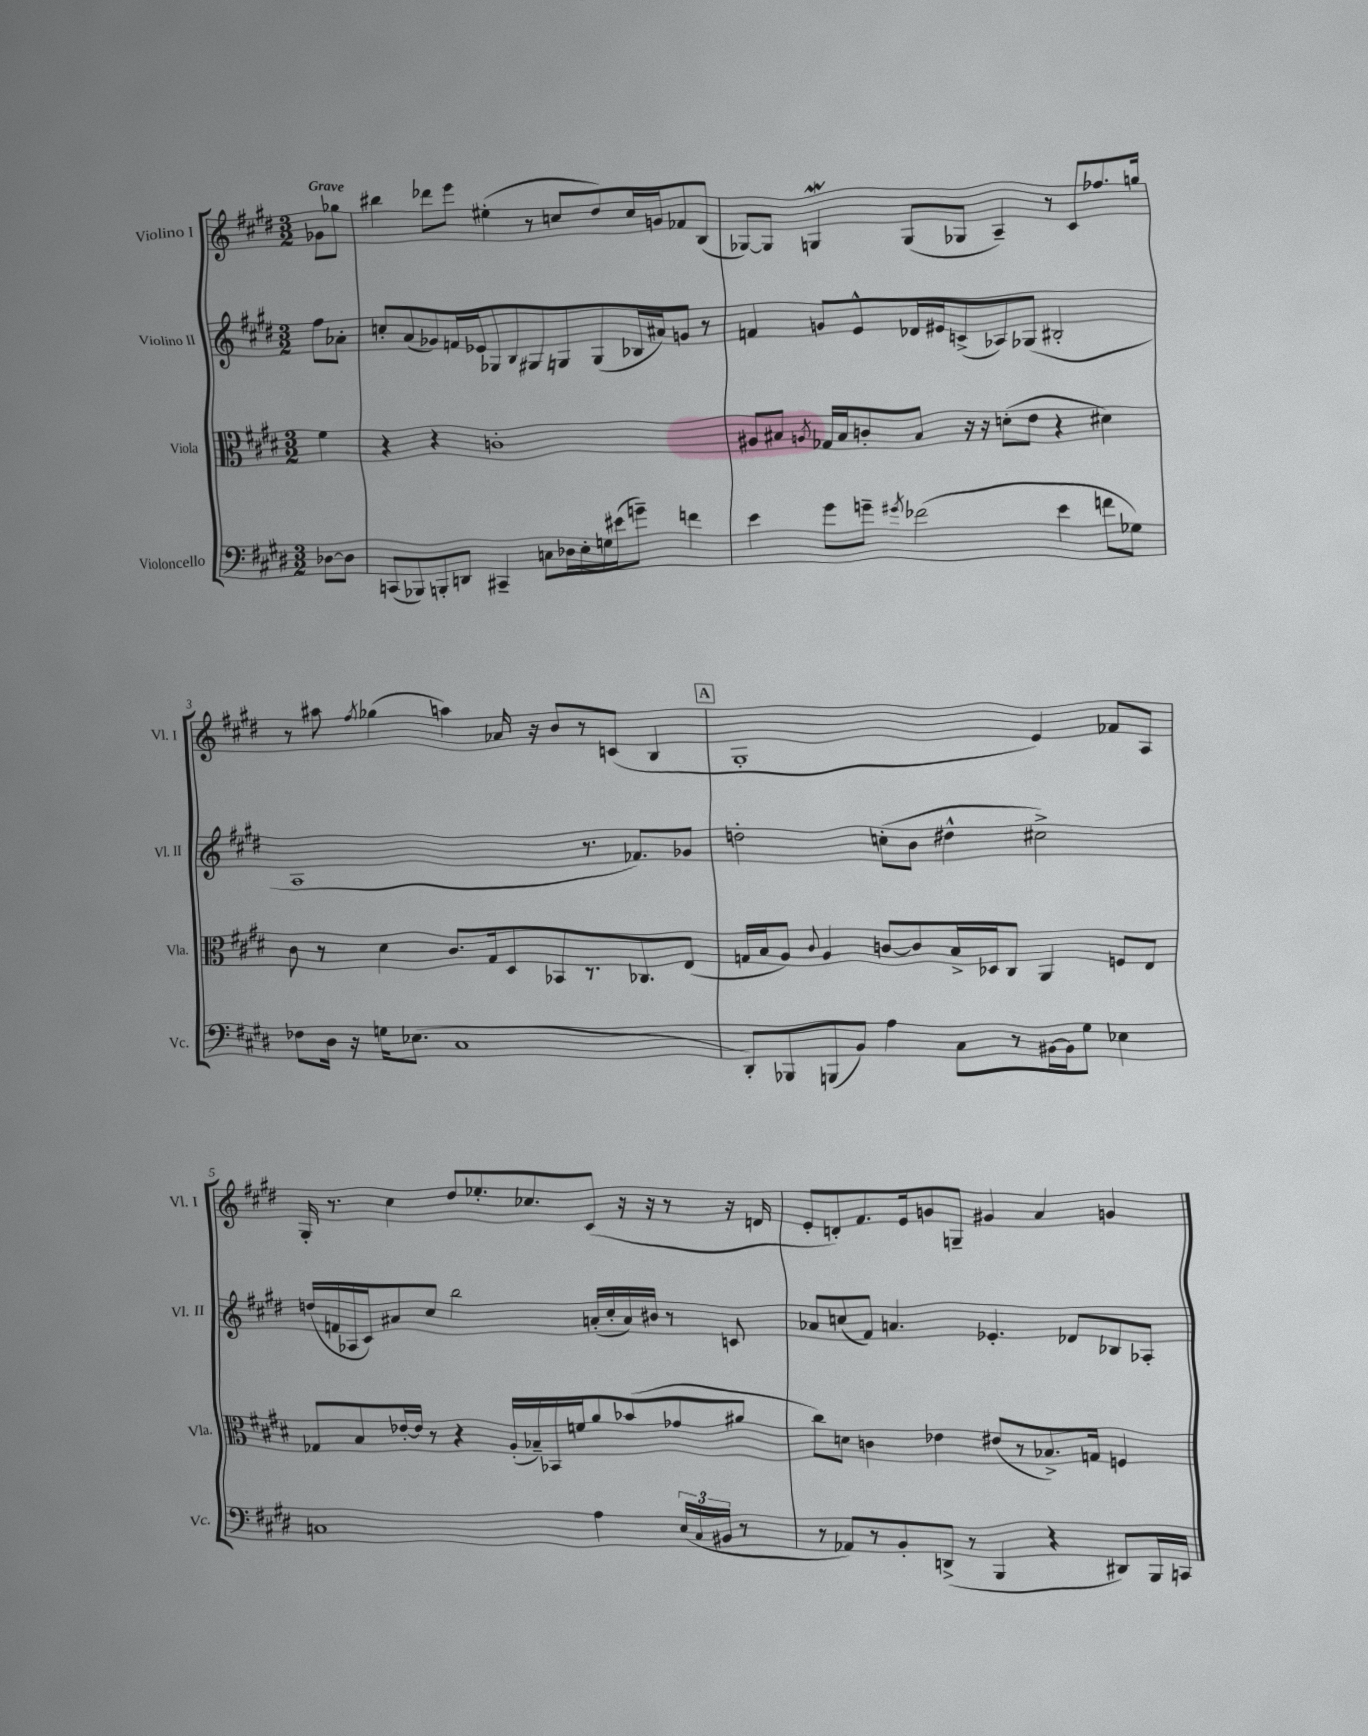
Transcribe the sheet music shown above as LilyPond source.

<<
\new StaffGroup <<
\new Staff = "s0" \with { instrumentName = "Violino I" shortInstrumentName = "Vl. I" } {
    \clef treble \key e \major \numericTimeSignature \time 3/2 \partial 4 \tempo "Grave"
    \autoBeamOff ges'8[ ges''8] |
    bis''4 des'''8[ e'''8] eis''4-.( r8 c''8[ dis''8) c''16 g'16 fes'8 b8]( |
    ges8[~) ges8] g4\mordent g8[( ges8] a4--) r8 cis'8[ fes''8. g''16] |
    r8 ais''8 \acciaccatura { fis''8 } ges''4( a''4) aes'16 r16 b'8[ r8 c'8]( b4 |
    \mark \markup { \box "A" } gis1-. e'4) fes'8[ a8] |
    gis16-. r8. cis''4 dis''8[ ees''8.-. ces''8. cis'8]( r16 r16 r8 r16 d'16 |
    e'8[-. d'8-.) fis'8. e'16 g'8 g8]-- gis'4 a'4 g'4 \bar "|." |
}
\new Staff = "s1" \with { instrumentName = "Violino II" shortInstrumentName = "Vl. II" } {
    \clef treble \key e \major \numericTimeSignature \time 3/2 \partial 4
    \autoBeamOff fis''8[ aes'8]-. |
    c''8[-. a'8( ges'8) f'16 ees'16 ges8 b8 gis8 g8 g8( bes16 ais'16) g'8] r8 |
    f'4 g'8[ e'8-^ des'16 eis'16 c'8->( aes8) ges8]( bis2-. |
    a1 r8. fes'8.[) ges'8] |
    \mark \markup { \box "A" } d''2-. c''8[-.( b'8] dis''4-^ cis''2->) |
    d''16[( f'16 aes16 cis'16) ais'8 cis''8] b''2 a'16[-.( cis''16-. a'16) bis'16] r8 c'8 |
    aes'8[ c''8( fis'8]) a'4. ees'4.-. des'8[ bes8 aes8]-. \bar "|." |
}
\new Staff = "s2" \with { instrumentName = "Viola" shortInstrumentName = "Vla." } {
    \clef alto \key e \major \numericTimeSignature \time 3/2 \partial 4
    \autoBeamOff fis'4 |
    r4 r4 c'1-. |
    ais8[ bis8] \acciaccatura { a8 } ges16[ bis16 c'8-. bis8] r16 r16 d'8[-.( e'8] r4 dis'4) |
    cis'8 r8 dis'4 cis'8.[ gis16 dis8 bes,8 r8. ces8. e8]( |
    \mark \markup { \box "A" } g16[ b16 a8]) \appoggiatura { cis'8 } a4 c'8[~ c'8 b16-> des16 cis8] a,4 f8[ e8] |
    ges8[ b8 ees'16~-. ees'16] r8 r4 a16[-.( bes16--) bes,16 f'16 a'8 bes'8( ges'8 ais'8] |
    cis''8[) d'8] c'4 ees'4 eis'8[( r8 bes8.->) g16] f4 \bar "|." |
}
\new Staff = "s3" \with { instrumentName = "Violoncello" shortInstrumentName = "Vc." } {
    \clef bass \key e \major \numericTimeSignature \time 3/2 \partial 4
    \autoBeamOff des8[~ des8] |
    c,8[( bes,,8) b,,8-. d,8] cis,4-- c8[ des16 e16-. g16 eis'16( g'8]--) f'4 |
    e'4 gis'8[ g'8]-- \acciaccatura { gis'8 } fes'2( e'4 f'8[ ges8]) |
    fes8[ dis16] r16 g16[ ees8.]( cis1 |
    \mark \markup { \box "A" } dis,8[-.) bes,,8 b,,8( b,8]) a4 cis8[ r8 bis,16~ bis,16 gis8] ees4 |
    c1 a4 \tuplet 3/2 { e16[( c16 bis,16] } r8 |
    r8 aes,8[) r8 b,8-. d,8]->( r8 b,,4 r4 dis,8[) b,,16 c,16] \bar "|." |
}
>>
>>
